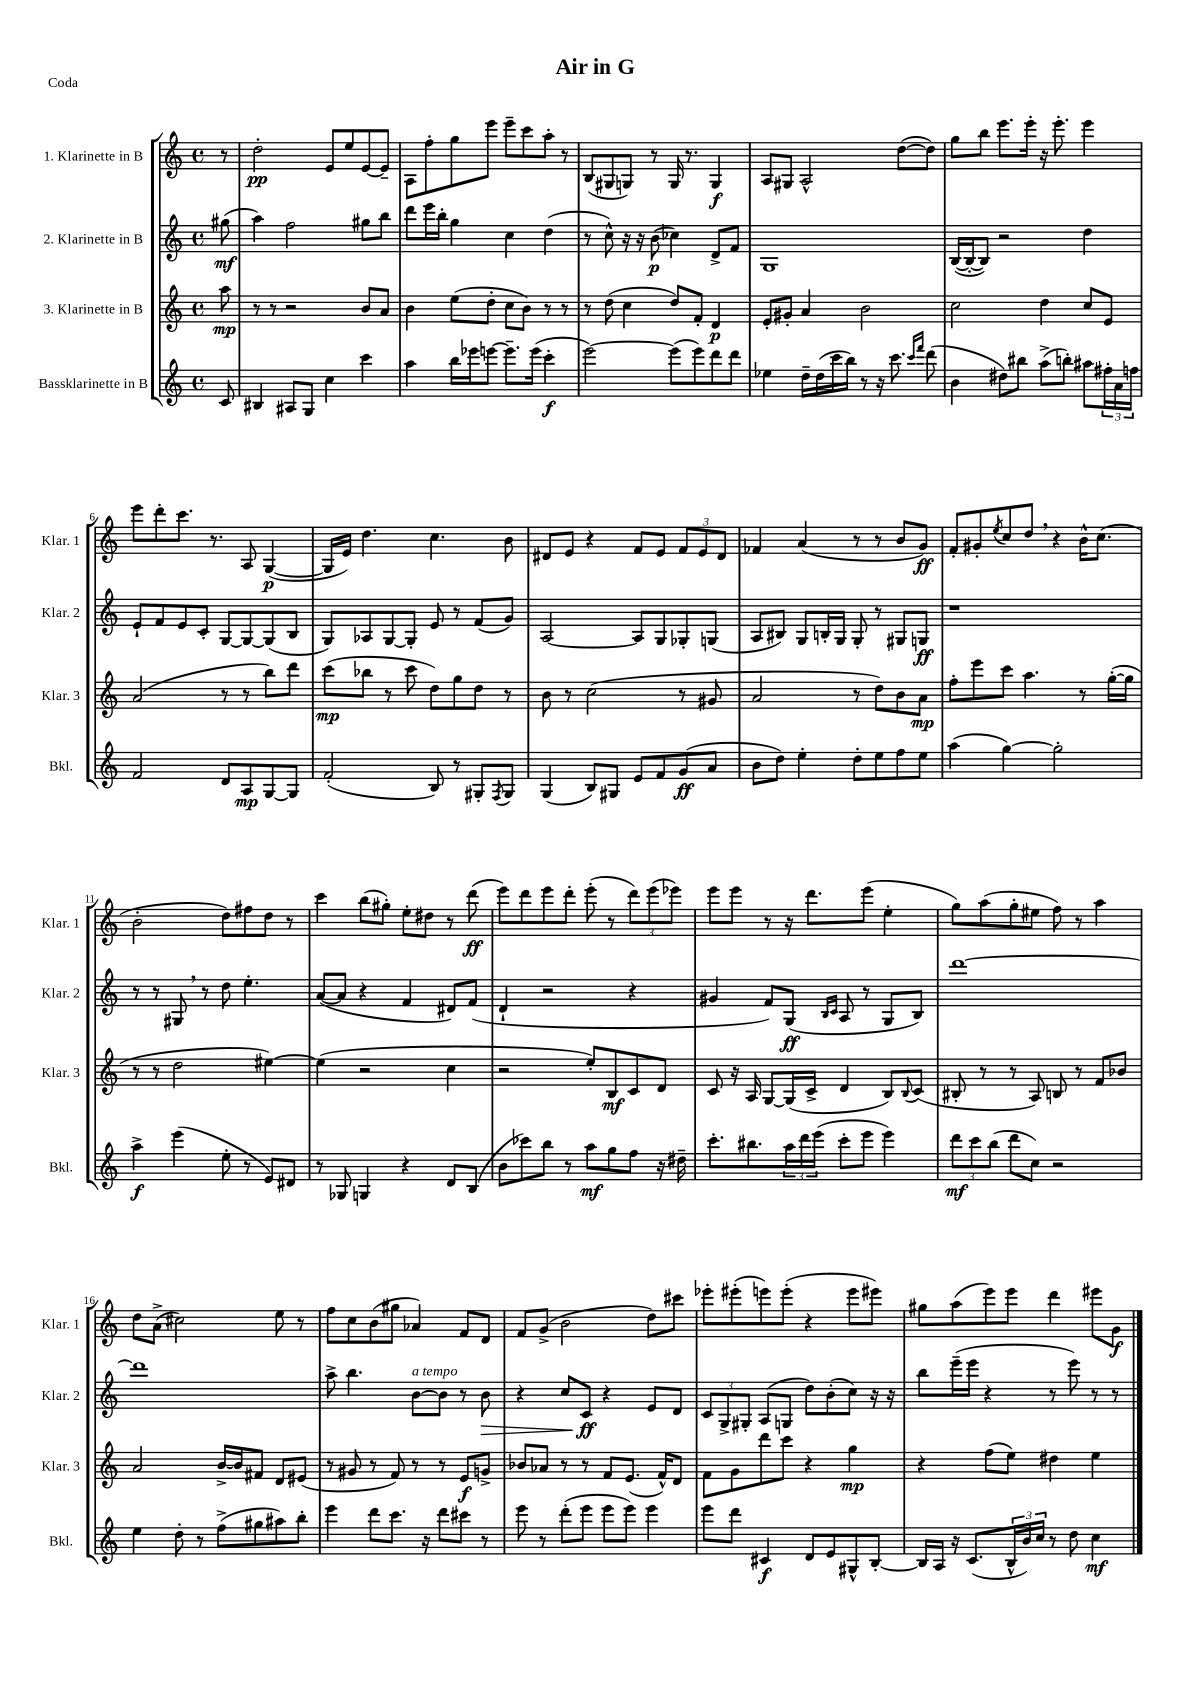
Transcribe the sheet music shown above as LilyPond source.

\header { title = "Air in G" piece = "Coda" }
<<
\new StaffGroup <<
\new Staff = "s0" \with { instrumentName = "1. Klarinette in B" shortInstrumentName = "Klar. 1" } {
    \clef treble \key c \major \defaultTimeSignature \time 4/4 \partial 8
    r8 |
    d''2-.\pp e'8 e''8 e'8~ e'8-- |
    a8 f''8-. g''8 e'''8 e'''8-- c'''8 a''8-. r8 |
    b8( gis8 g8) r8 g16 r8. g4\f |
    a8 gis8 a2-^ d''8~( d''8) |
    g''8 b''8 e'''8. e'''16-. r16 e'''8.-. e'''4 |
    e'''8 d'''8-. c'''8. r8. a8 g4~\p( |
    g16 e'16) d''4. c''4. b'8 |
    dis'8 e'8 r4 f'8 e'8 \tuplet 3/2 { f'8 e'8 dis'8 } |
    fes'4 a'4( r8 r8 b'8 g'8\ff) |
    f'8-. gis'8-. \acciaccatura { e''8 } c''8 d''8 \breathe r4 b'16-^ c''8.( |
    b'2-. d''8) fis''8 d''8 r8 |
    c'''4 b''8( gis''8-.) e''8-. dis''8 r8 d'''8\ff( |
    e'''8) d'''8 e'''8 d'''8-. e'''8-.( r8 \tuplet 3/2 { d'''8) e'''8( ees'''8) } |
    e'''8 e'''8 r8 r16 d'''8. e'''8( e''4-. |
    g''8) a''8( g''8-. eis''8 f''8) r8 a''4 |
    d''8 a'8->( cis''2) e''8 r8 |
    f''8 c''8 b'8( gis''8 aes'4) f'8 d'8 |
    f'8 g'8->( b'2 d''8) cis'''8 |
    ees'''8-. eis'''8-.( e'''8) e'''8-.( r4 e'''8 eis'''8) |
    gis''8 a''8( e'''8) e'''8 d'''4 eis'''8 g'8\f \bar "|." |
}
\new Staff = "s1" \with { instrumentName = "2. Klarinette in B" shortInstrumentName = "Klar. 2" } {
    \clef treble \key c \major \defaultTimeSignature \time 4/4 \partial 8
    gis''8\mf( |
    a''4) f''2 gis''8 b''8 |
    d'''8 e'''16 b''16-. g''4 c''4 d''4( |
    r8 c''8-^) r16 r16 b'8\p( ces''4) d'8-> f'8 |
    g1 |
    b16~( b16~-. b8) r2 d''4 |
    e'8-! f'8 e'8 c'8-. g8~ g8~ g8( b8 |
    g8) aes8 g8~ g8-. e'8 r8 f'8( g'8) |
    a2~ a8 g8 ges8-. g8( |
    a8 bis8) g8 b16-. g16 g8-. r8 gis8 g8\ff |
    r1 |
    r8 r8 gis8 \breathe r8 d''8 e''4.-. |
    a'8~( a'8 r4 f'4 dis'8) f'8( |
    d'4-! r2 r4 |
    gis'4 f'8) g8\ff( \grace { b16 c'16 } a8 r8 g8 b8) |
    d'''1~ |
    d'''1 |
    a''8-> b''4. b'8~^\markup { \italic "a tempo" } b'8 r8 b'8\> |
    r4 c''8 c'8\ff\! r4 e'8 d'8 |
    \tuplet 3/2 { c'8 g8-> gis8-. } a8( g8 d''8) b'8-.( c''8) r16 r16 |
    b''8 e'''16--( e'''16 r4 r8 e'''8) r8 r8 \bar "|." |
}
\new Staff = "s2" \with { instrumentName = "3. Klarinette in B" shortInstrumentName = "Klar. 3" } {
    \clef treble \key c \major \defaultTimeSignature \time 4/4 \partial 8
    a''8\mp |
    r8 r8 r2 b'8 a'8 |
    b'4 e''8( d''8-. c''8 b'8) r8 r8 |
    r8 d''8( c''4 d''8) f'8-. d'4\p |
    e'8-. gis'8-. a'4 b'2 |
    c''2 d''4 c''8 e'8 |
    a'2( r8 r8 b''8) d'''8 |
    c'''8\mp( bes''8 r8 c'''8 d''8) g''8 d''8 r8 |
    b'8 r8 c''2( r8 gis'8 |
    a'2 r8 d''8) b'8 a'8\mp |
    f''8-. e'''8 c'''8 a''4. r8 g''16~-.( g''16 |
    r8 r8 d''2 eis''4~) |
    eis''4( r2 c''4 |
    r2 e''8-.) b8\mf c'8 d'8 |
    c'8 r16 a16 g8~ g16( c'16-> d'4 b8) \appoggiatura { b8 } c'8( |
    bis8-. r8 r8 a8) b8 r8 f'8 bes'8 |
    a'2 b'16~-> b'16 fis'8 d'8 eis'8( |
    r8 gis'8 r8 f'8) r8 r8 e'8\f g'8-> |
    bes'8 aes'8 r8 r8 f'8 e'8.( f'16-^) d'8 |
    f'8 g'8 d'''8 c'''8 r4 g''4\mp |
    r4 f''8( e''8) dis''4 e''4 \bar "|." |
}
\new Staff = "s3" \with { instrumentName = "Bassklarinette in B" shortInstrumentName = "Bkl." } {
    \clef treble \key c \major \defaultTimeSignature \time 4/4 \partial 8
    c'8 |
    bis4 ais8 g8 c''4 c'''4 |
    a''4 b''16 ees'''16 e'''8~ e'''8.-- e'''16( c'''4-.\f |
    e'''2~) e'''8( e'''8) d'''8 d'''8 |
    ees''4 d''16-- d''16( c'''16 b''16) r8 r16 c'''8. \grace { c'''16 f'''16 } d'''8( |
    b'4 dis''8) bis''8 a''8->( b''8-.) ais''8 \tuplet 3/2 { fis''16-. a'16 f''16 } |
    f'2 d'8 a8\mp g8~ g8 |
    f'2-.( b8) r8 gis8-. \acciaccatura { f8 } gis8 |
    g4( b8) gis8 e'8 f'8 g'8\ff( a'8 |
    b'8 d''8) e''4-. d''8-. e''8 f''8 e''8 |
    a''4( g''4~) g''2-. |
    a''4->\f e'''4( e''8-. r8 e'8) dis'8 |
    r8 ges8 g4 r4 d'8 b8( |
    b'8 ces'''8) b''8 r8 a''8\mf g''8 f''8 r16 dis''16-- |
    c'''8.-. bis''8. \tuplet 3/2 { a''16 d'''16 e'''16( } c'''8-. e'''8 e'''4) |
    \tuplet 3/2 { d'''8\mf c'''8 b''8( } d'''8 c''8) r2 |
    e''4 d''8-. r8 f''8->( gis''8 ais''8) b''8-. |
    e'''4 d'''8 c'''8. r16 d'''8 cis'''8 r8 |
    e'''8 r8 d'''8-.( e'''8 e'''8 e'''8) e'''4 |
    e'''8 d'''8 cis'4\f d'8 e'8 gis8-^ b8~-. |
    b16 a16 r16 c'8.( \tuplet 3/2 { b16-^ b'16) c''16 } r8 d''8 c''4\mf \bar "|." |
}
>>
>>
